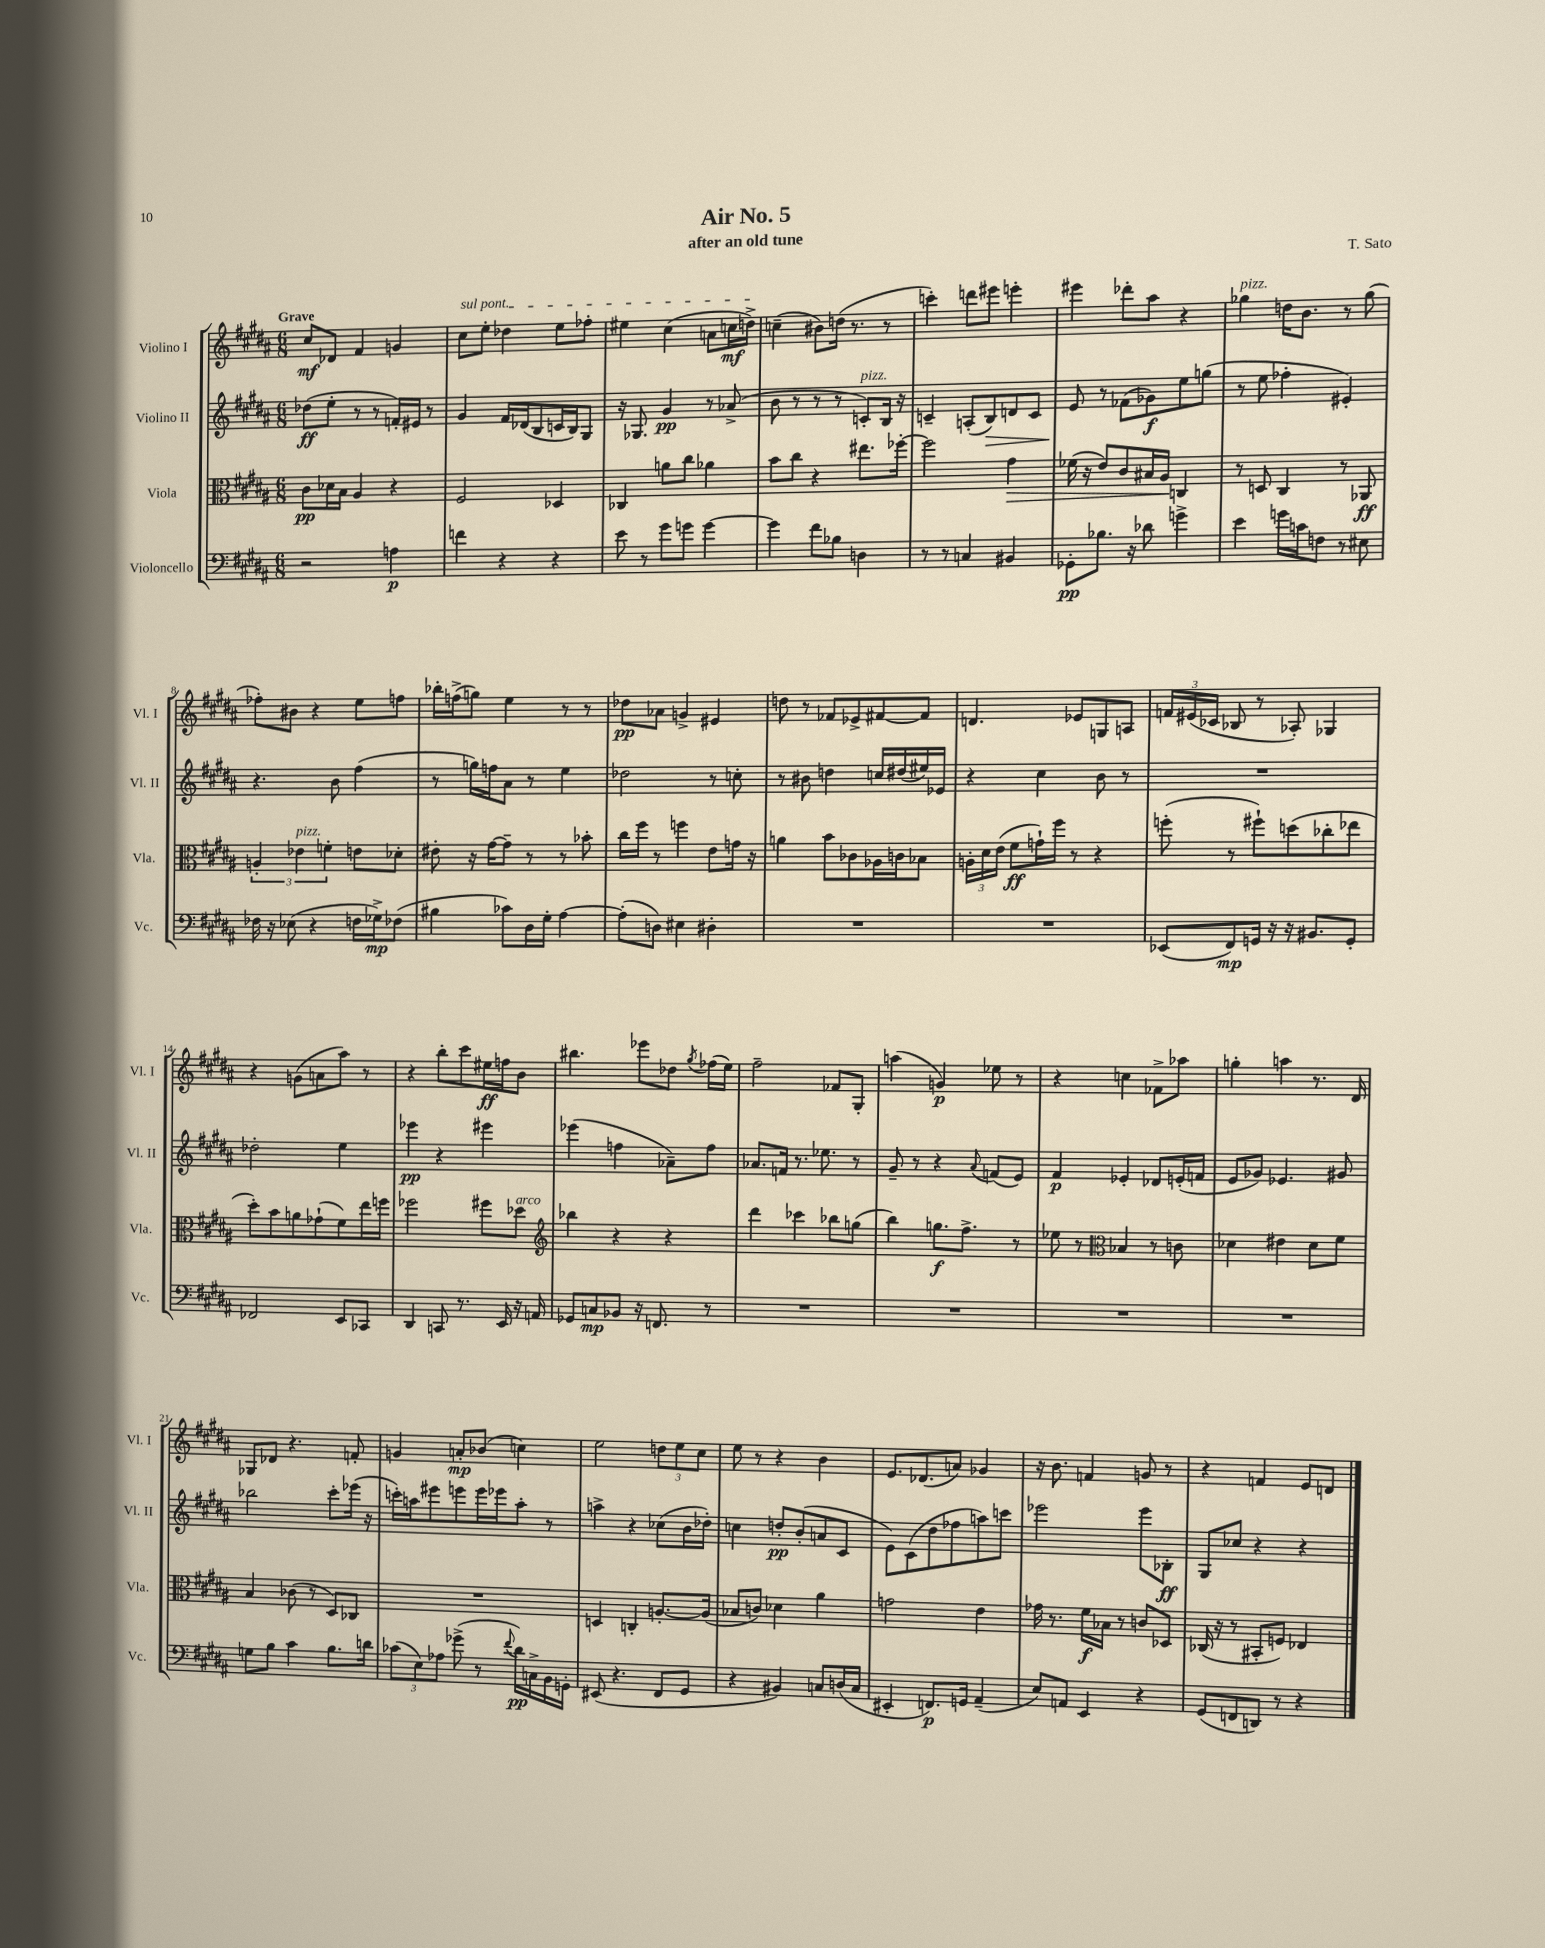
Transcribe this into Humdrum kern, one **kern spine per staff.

**kern	**kern	**kern	**kern
*staff4	*staff3	*staff2	*staff1
*clefF4	*clefC3	*clefG2	*clefG2
*k[f#c#g#d#a#]	*k[f#c#g#d#a#]	*k[f#c#g#d#a#]	*k[f#c#g#d#a#]
*M6/8	*M6/8	*M6/8	*M6/8
2r	8c#	(8dd-	8cc#
.	16d-	8ee'	8d-
.	16B	.	.
.	4A#	8r	4f#
.	.	8r	.
4A	4r	16f')	4g
.	.	16e#	.
.	.	8r	.
=	=	=	=
4f	2F#	4g#	8cc#
.	.	.	8ee'
4r	.	16f#	4dd-
.	.	(16d-	.
.	.	8B	.
4r	4D-	16c	8ee
.	.	16B)	.
.	.	8G#	8ff-'
=	=	=	=
8e	4C-	16r	4ee#
.	.	8.G-	.
8r	.	.	.
8g#	8a	4g#	(4cc#
8g	8cc#	.	.
[4g	4a-	8r	8a
.	.	(8a-^	16cc
.	.	.	16dd^)
=	=	=	=
4g]	8b	8b	(4cc~
.	8cc#	8r	.
8f#	4r	8r	8b#)
8B-	.	8r	(16dd
.	.	.	8.r
4D	8.ee#	8c')	.
.	.	16B	8r
.	[16ff-'	16r	.
=	=	=	=
8r	2ff-]	4c~	4ccc')
8r	.	.	.
4C	.	(8A'	8ddd
.	.	8B)	8eee#
4BB#	4g#	8d	4eee'
.	.	8c	.
=	=	=	=
8GG-'	(16f-	8e	4eee#
.	16r	.	.
8.B-	8e)	8r	.
.	8c#	(8f-	8ddd-'
16r	.	.	.
8d-	16B#	8g-)	8aa#
.	16A#	.	.
4g^	4C	8ee	4r
.	.	(8gg	.
=	=	=	=
4e	8r	8r	4gg-
.	8D	8ee	.
16g	4C#	4ff-'	16dd
16c	.	.	8.b
8F	.	.	.
8r	8r	4e#')	8r
8E#	8AA-	.	(8gg-
=	=	=	=
16F-	6A'	4.r	8ff-')
16r	.	.	.
(8E-	.	.	8b#
.	6e-	.	.
4r	.	.	4r
.	6f'	.	.
.	.	8b	.
16F	8e	(4ff#	8ee
16G-^)	.	.	.
(8F-	8d-'	.	8ff
=	=	=	=
4B#	8e#'	8r	16bb-'
.	.	.	(16ff^
.	16r	16gg)	8gg)
.	[16g#	16ff	.
8c-)	8g#~]	8a#	4ee
16D#	8r	8r	.
16G#'	.	.	.
[4A#	8r	4ee	8r
.	8b-'	.	8r
=	=	=	=
(8A#']	16cc#	2dd-	8dd-
.	16ff#	.	.
8D)	8r	.	8a-
4E#	4ff	.	4g^
4D#'	8e	8r	4e#
.	16g	8cc'	.
.	16r	.	.
=	=	=	=
2.r	4a	8r	8dd
.	.	8b#	8r
.	8b	4dd	8f-
.	8c-	.	8e-^
.	16A-	16cc	[8f#
.	16c	(16dd#	.
.	8B-	16ee#)	8f#]
.	.	16e-	.
=	=	=	=
2.r	24A'	4r	4.d
.	24d#	.	.
.	(24e	.	.
.	8f#	.	.
.	16g`)	4cc#	.
.	16ff#	.	.
.	8r	.	8e-
.	4r	8b	8G
.	.	8r	8A
=	=	=	=
(8EE-	(8ff'	2.r	24f
.	.	.	(24e#
.	.	.	24c-
8FF#)	8r	.	8B-
16GG	8ff#`)	.	8r
16r	.	.	.
16r	(8dd	.	8A-')
8.BB#	.	.	.
.	8cc-'	.	4G-
8GG'	8ee-	.	.
=	=	=	=
2FF-	8dd#')	2dd-'	4r
.	8b	.	.
.	8a	.	(8g
.	(8g-`	.	8a
8EE	8f#)	4ee	8aa#)
8CC-	16ee	.	8r
.	16ff	.	.
=	=	=	=
4DD#	2ff-	4eee-	4r
8CC	.	4r	8bb'
8.r	.	.	8ccc#
.	8ff#	4eee#	16ee#
16EE	.	.	16ff
16r	8dd-	.	8b
16AA	.	.	.
=	=	=	=
*	*clefG2	*	*
8GG-	4bb-	(4eee-	4.bb#
8C	.	.	.
8BB-	4r	4ff	.
16r	.	.	8eee-
8.FF	.	.	.
.	4r	8a-~)	8dd-
.	.	.	8qgg#
8r	.	8ff	(16ff-
.	.	.	16ee)
=	=	=	=
2.r	4ddd#	8.a-	2ff#~
.	.	16f	.
.	4ccc-	8.r	.
.	.	8.ee-	.
.	8bb-	.	8f-
.	(8gg	8r	8G#'
=	=	=	=
2.r	4bb)	8g#~	(4aa
.	.	8r	.
.	8.gg	4r	4g)
.	8.ff#^	.	.
.	.	8qqa#	.
.	.	(8f	8ee-
.	8r	8e)	8r
=	=	=	=
2.r	8ee-	4f#	4r
.	8r	.	.
*	*clefC3	*	*
.	4B-	4e-'	4cc
.	8r	8d-	8f-^
.	8c	(16e'	8aa-
.	.	16f	.
=	=	=	=
2.r	4d-	8e	4gg'
.	.	8g-)	.
.	4e#	4.e-	4aa
.	8d-	.	8.r
.	8f#	8g#	.
.	.	.	16d#
=	=	=	=
8G	4B	2bb-	8G-
8B	.	.	8d-
4c#	(8c-	.	4.r
.	8r	.	.
8.B	8D#)	8ccc#'	.
.	8C-	(16eee-	8f'
16d	.	16r	.
=	=	=	=
(12c-	2.r	16ccc')	4g
.	.	16aa	.
12E)	.	.	.
.	.	8eee#	.
12A-	.	.	.
(8g-^	.	8eee	8a'
8r	.	16eee	(8b-
.	.	16eee-	.
8qqf#	.	.	.
16d#)	.	8aa'	4cc)
16C^	.	.	.
16BB	.	8r	.
16GG'	.	.	.
=	=	=	=
(8EE#	4D	4aa^	2ee
4.r	.	.	.
.	4C'	4r	.
8FF#	[8.A'	(8cc-	12dd
.	.	.	12ee
8GG#	.	16b	.
.	.	.	12cc#
.	(16A]	16dd-')	.
=	=	=	=
4r	8B-	4cc	8ee
.	8c)	.	8r
4BB#)	4d-	8dd'	4r
.	.	(8b'	.
8C	4a#	8a	4b
(16D	.	8c#	.
16C	.	.	.
=	=	=	=
4EE#'	2g	8e)	8.e
.	.	(8c#	.
.	.	.	(8.d-
8.FF)	.	8dd#	.
.	.	8ff-	8a)
16GG	.	.	.
(4AA#~	4e	8aa)	4g-
.	.	8ccc	.
=	=	=	=
8E)	16g-	2eee-	16r
.	8.r	.	8.b
8AA	.	.	.
4EE	16f#	.	4f
.	16B-	.	.
.	8r	.	.
4r	8c	8eee-	8g
.	8D-	8B-'	8r
=	=	=	=
(8GG#	(16C-	8G#	4r
.	16r	.	.
8FF	8r	8cc-	.
8DD)	8BB#'	4r	4f
8r	8F)	.	.
4r	4E-	4r	8e
.	.	.	8d
==	==	==	==
*-	*-	*-	*-
